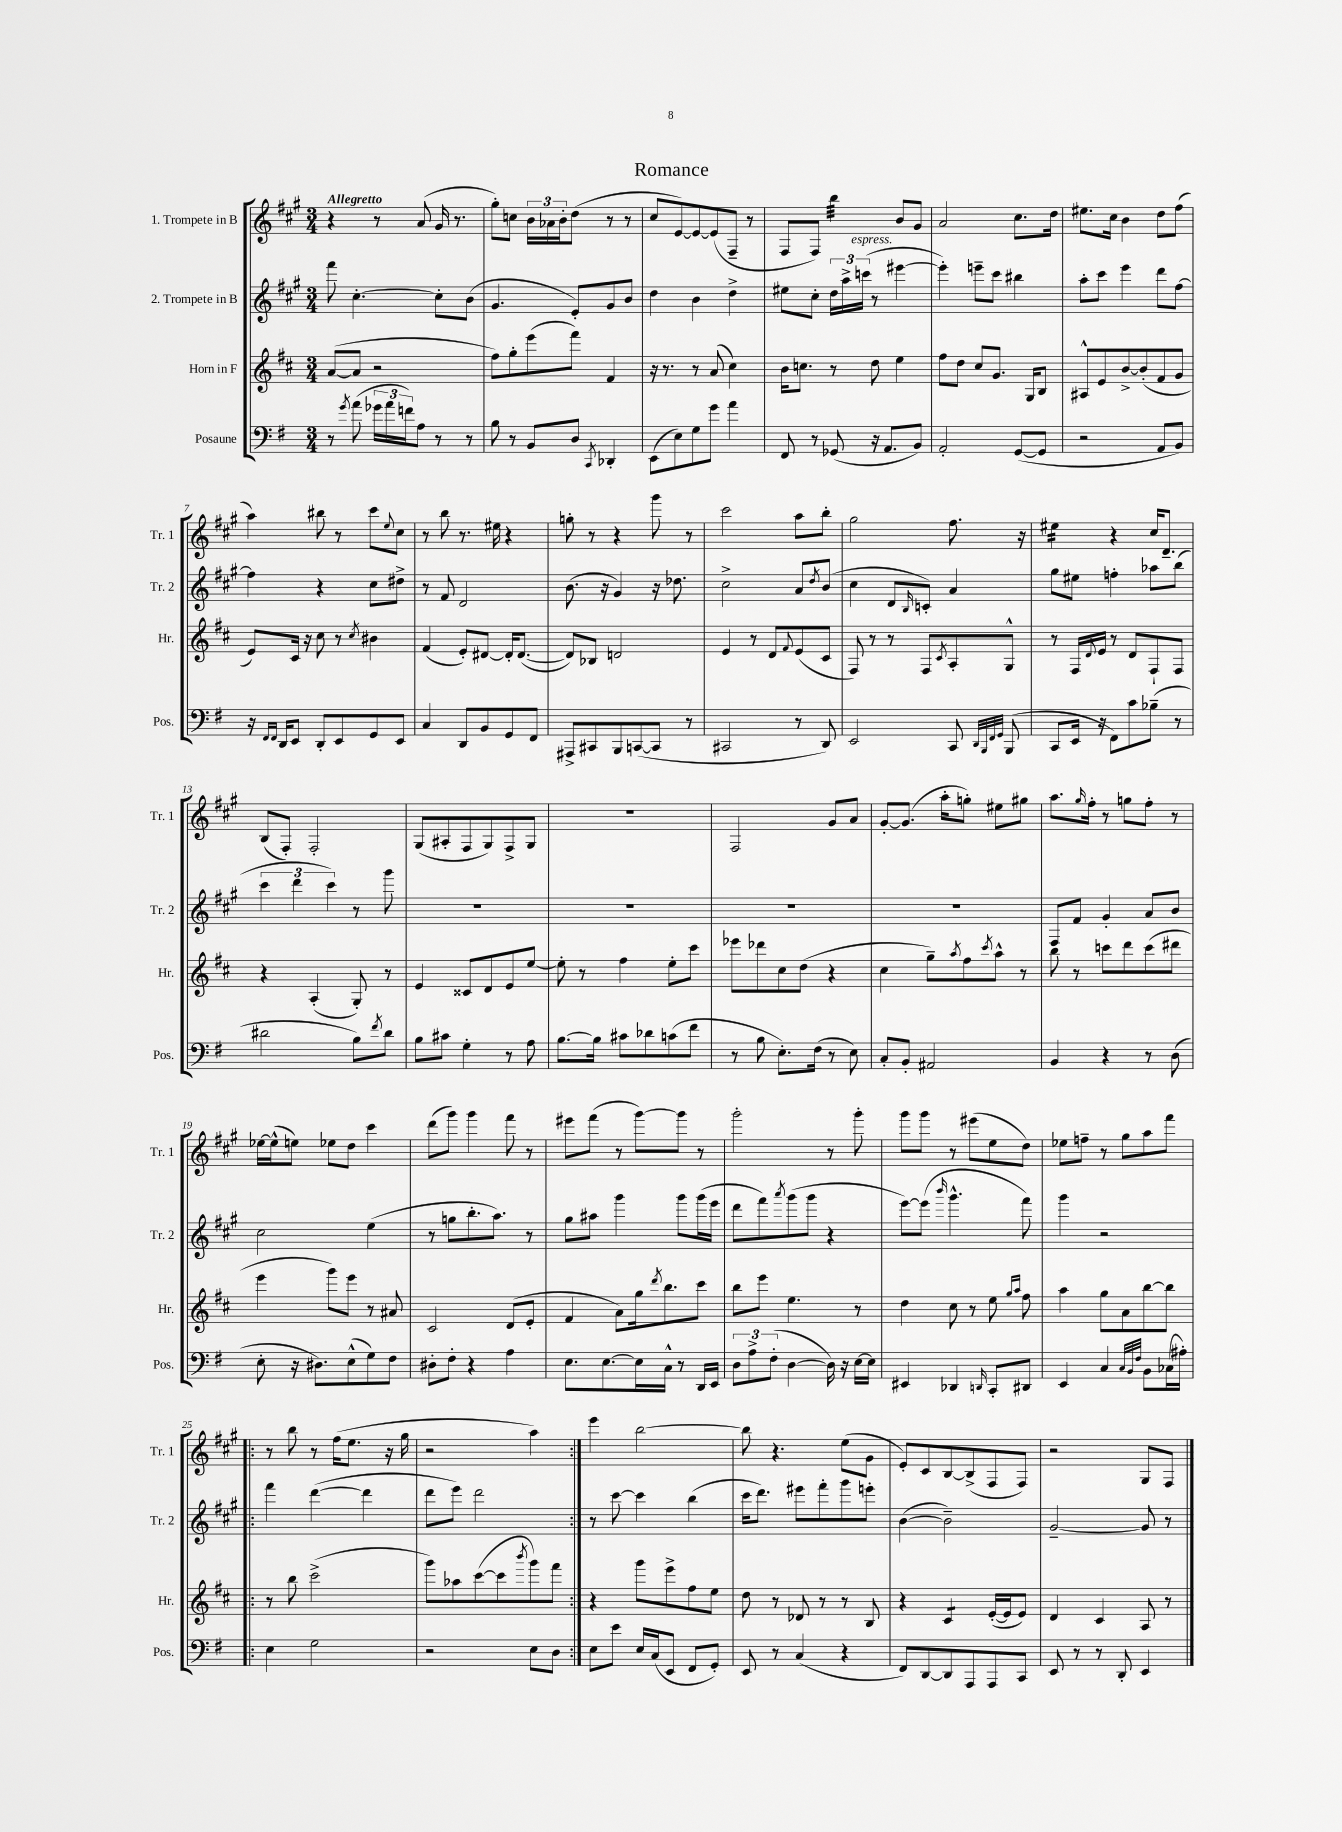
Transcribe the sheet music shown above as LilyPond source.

\header { title = "Romance" }
<<
\new StaffGroup <<
\new Staff = "s0" \with { instrumentName = "1. Trompete in B" shortInstrumentName = "Tr. 1" } {
    \clef treble \key a \major \numericTimeSignature \time 3/4 \tempo "Allegretto"
    r4 r8 a'8( gis'16 r8. |
    gis''8-.) c''8 \tuplet 3/2 { b'16 aes'16 b'16-. } d''8( r8 r8 |
    cis''8 e'8~) e'8~ e'8( fis8-- r8 |
    fis8 fis8) b''4:32 b'8 gis'8 |
    a'2 cis''8. d''16 |
    eis''8. cis''16 b'4 d''8 fis''8( |
    a''4) bis''8 r8 cis'''8 \appoggiatura { e''8 } cis''8 |
    r8 b''8 r8. eis''16 r4 |
    g''8-. r8 r4 gis'''8 r8 |
    cis'''2 a''8 b''8-. |
    gis''2 fis''8. r16 |
    eis''4:16 r4 cis''16 d'8.-- |
    b8( fis8-.) fis2-. |
    gis8( ais8-. fis8 gis8) fis8-> gis8 |
    R2. |
    fis2 gis'8 a'8 |
    gis'8~-. gis'8.( a''16-. g''8-.) eis''8 gis''8 |
    a''8. \grace { gis''16 } fis''16-. r8 g''8 fis''8-. r8 |
    ees''16~ ees''16-^( e''8) ees''8 d''8 cis'''4 |
    d'''8( gis'''8) gis'''4 fis'''8 r8 |
    eis'''8 fis'''8( r8 gis'''8~) gis'''8 r8 |
    gis'''2-. r8 gis'''8-. |
    gis'''8 gis'''8 r8 eis'''8( e''8 d''8) |
    ees''8 f''8-- r8 gis''8 a''8 fis'''8 |
    \repeat volta 2 { r8 b''8 r8 fis''16( e''8. r16 gis''16 |
    r2 a''4) | }
    e'''4 b''2~ |
    b''8 r4. e''8( gis'8 |
    e'8-.) cis'8 b8~ b8->( fis8 fis8) |
    r2 gis8 fis8 \bar "|." |
}
\new Staff = "s1" \with { instrumentName = "2. Trompete in B" shortInstrumentName = "Tr. 2" } {
    \clef treble \key a \major \numericTimeSignature \time 3/4
    fis'''8 cis''4.~-. cis''8-. b'8( |
    gis'4. e'8-.) gis'8 b'8 |
    d''4 b'4 d''4-> |
    eis''8 cis''8-. \tuplet 3/2 { d''16 a''16-> c'''16^\markup { \italic "espress." }( } r8 eis'''4~ |
    eis'''4-.) e'''8-- cis'''8 bis''4 |
    a''8-. cis'''8 e'''4 d'''8 fis''8~ |
    fis''4 r4 cis''8 dis''8-> |
    r8 fis'8 d'2 |
    b'8.( r16 gis'4) r16 des''8. |
    cis''2-> a'8 \acciaccatura { d''8 } b'8( |
    cis''4 d'8 \grace { b16 } c'8-.) a'4 |
    gis''8 eis''8 f''4-. aes''8 b''8( |
    \tuplet 3/2 { cis'''4 d'''4 cis'''4) } r8 gis'''8 |
    R2. |
    R2. |
    R2. |
    R2. |
    fis8 fis'8 gis'4-. a'8 b'8 |
    cis''2 e''4( |
    r8 g''8 b''8.-. a''8.) r8 |
    gis''8 ais''8 gis'''4 gis'''8 gis'''16( e'''16 |
    d'''8 fis'''8) \acciaccatura { a'''8 } gis'''8( gis'''8 r4 |
    e'''8~) e'''8( \grace { b'''16 } gis'''4.-^ fis'''8) |
    gis'''4 r2 |
    \repeat volta 2 { fis'''4 d'''4~( d'''4 |
    d'''8 e'''8) d'''2 | }
    r8 cis'''8~ cis'''4 b''4( |
    cis'''16 d'''8.) eis'''8 fis'''8-. gis'''8 e'''8-. |
    b'4~( b'2--) |
    gis'2~-- gis'8 r8 \bar "|." |
}
\new Staff = "s2" \with { instrumentName = "Horn in F" shortInstrumentName = "Hr." } {
    \clef treble \key d \major \numericTimeSignature \time 3/4
    a'8~( a'8 r2 |
    fis''8) g''8-. e'''8( fis'''8) fis'4 |
    r16 r8. r8 a'8( cis''4) |
    b'16 c''8. r8 d''8 e''4 |
    fis''8 d''8 cis''8 g'8. g16 b8 |
    ais8-^ e'8 b'8~-> b'8-.( fis'8 g'8 |
    e'8) cis'16 r16 cis''8 r8 \acciaccatura { cis''8 } bis'4 |
    fis'4( e'8-.) dis'8~ dis'16-. dis'8.~( |
    dis'8) bes8 d'2 |
    e'4 r8 d'8 \appoggiatura { fis'8 } e'8( cis'8 |
    fis8) r8 r8 fis8 \acciaccatura { cis'8 } a8-. g8-^ |
    r8 fis16 \appoggiatura { d'8 } e'16 r8 d'8 fis8-! fis8 |
    r4 a4-.( g8-.) r8 |
    e'4 cisis'8 d'8 e'8 e''8~ |
    e''8-. r8 fis''4 e''8-. cis'''8 |
    ees'''8 des'''8 cis''8 d''8( r4 |
    cis''4 g''8--) \acciaccatura { a''8 } fis''8 \acciaccatura { cis'''8 } a''8-^ r8 |
    b''8 r8 c'''8 d'''8 c'''8( dis'''8 |
    e'''4 g'''8) e'''8 r8 ais'8 |
    cis'2 d'8( e'8-. |
    fis'4 a'8) g''16 \acciaccatura { d'''8 } b''8. cis'''8 |
    b''8 e'''8 e''4. r8 |
    d''4 cis''8 r8 e''8 \grace { g''16 a''16 } fis''8 |
    a''4 g''8 a'8 b''8~ b''8 |
    \repeat volta 2 { r8 b''8 cis'''2->( |
    g'''8) aes''8 cis'''8~( cis'''8 \acciaccatura { b'''8 } g'''8) fis'''8 | }
    r4 g'''8 e'''8-> fis''8 e''8 |
    d''8 r8 des'8 r8 r8 b8 |
    r4 cis'4:8 e'16~-.( e'16 e'8) |
    d'4 cis'4 a8 r8 \bar "|." |
}
\new Staff = "s3" \with { instrumentName = "Posaune" shortInstrumentName = "Pos." } {
    \clef bass \key g \major \numericTimeSignature \time 3/4
    r8 \acciaccatura { g'8 } a'8( \tuplet 3/2 { ges'16 a'16 f'16) } a8 r8 r8 |
    b8 r8 b,8 d8 \acciaccatura { c,8 } des,4-. |
    e,8( e8) g8 g'8 a'4 |
    fis,8 r8 ges,8( r16 a,8. b,8) |
    a,2-. g,8~( g,8 |
    r2 a,8 b,8) |
    r16 \grace { fis,16 fis,16 } d,16 e,8 d,8-. e,8 g,8 e,8 |
    c4 d,8 b,8 g,8 fis,8 |
    ais,,8-> cis,8 b,,8 c,8~( c,8 r8 |
    cis,2 r8 d,8) |
    e,2 c,8 \grace { d,32 b,,32 fis,32 g,32 } b,,8( |
    c,8 e,16 r16 fis,8) c'8 bes8--( r8 |
    dis'2 b8) \acciaccatura { fis'8 } dis'8 |
    b8 cis'8 g4-. r8 a8 |
    b8.~ b16 cis'8 des'8 c'8( fis'8 |
    r8 b8 e8.-.) fis16( r8 e8) |
    c8-. b,8-. ais,2 |
    b,4 r4 r8 d8( |
    e8-. r16 dis8.) e8-^( g8) fis8 |
    dis8-. fis8-. r4 a4 |
    e8. e8.~ e16 c16-^ r8 d,16 e,16 |
    \tuplet 3/2 { d8 a8-> fis8-.( } d4~ d16) r16 e16~ e16 |
    eis,4 des,4 \grace { d,16 } c,8-. dis,8 |
    e,4 c4 \grace { c32 b,32 fis32 } b,8 ces16( ais16-.) |
    \repeat volta 2 { e4 g2 |
    r2 e8 d8 | }
    e8 e'8 e16 c16( e,8 fis,8 g,8-.) |
    e,8 r8 c4( r4 |
    fis,8) d,8~ d,8 a,,8 a,,8 c,8 |
    e,8 r8 r8 d,8-. e,4 \bar "|." |
}
>>
>>
